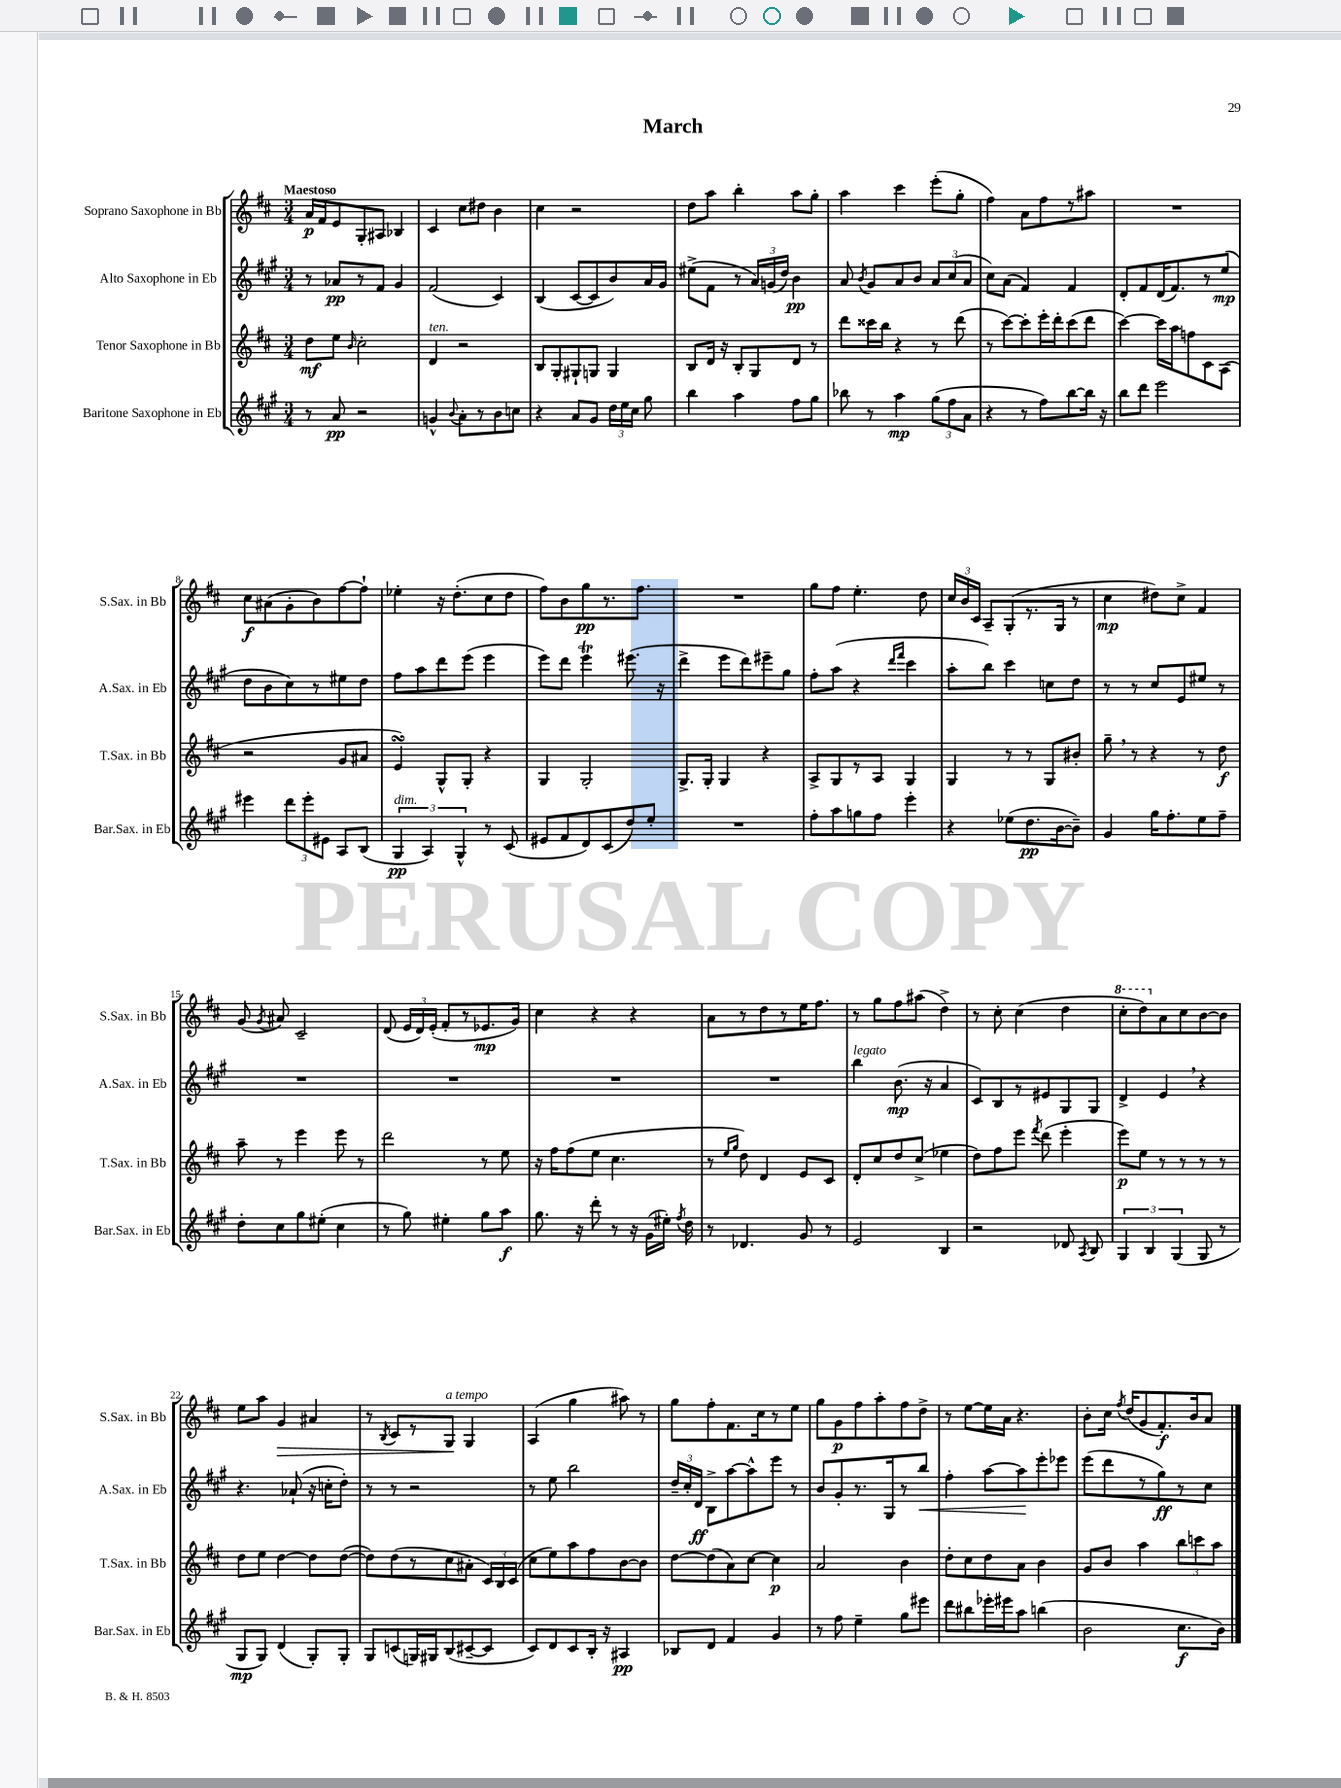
\header { title = "March" }
<<
\new StaffGroup <<
\new Staff = "s0" \with { instrumentName = "Soprano Saxophone in Bb" shortInstrumentName = "S.Sax. in Bb" } {
    \clef treble \key d \major \numericTimeSignature \time 3/4 \tempo "Maestoso"
    \autoBeamOff a'16[\p fis'16 e'8 g8-. ais8] bes4 |
    cis'4 cis''8[ dis''8] b'4 |
    cis''4 r2 |
    d''8[ a''8] b''4-. a''8[ g''8]-. |
    a''4 cis'''4 e'''8[-.( g''8]-. |
    fis''4) a'8[ fis''8 r8 ais''8] |
    R2. |
    cis''8[\f ais'8( g'8-. b'8) fis''8~ fis''8]-! |
    ees''4-. r16 d''8.[-.( cis''8 d''8] |
    fis''8[) b'8 g''8\pp r8. fis''8.] |
    R2. |
    g''8[ fis''8] e''4.-. d''8 |
    \tuplet 3/2 { cis''16[ b'16 cis'16] } a8[-- g8-.( r8. g16] r8 |
    cis''4\mp dis''8[) cis''8]-> fis'4 |
    g'8( \acciaccatura { g'8 } ais'8) cis'2-- |
    d'8( \tuplet 3/2 { e'16[ d'16) e'16]-.( } fis'8[-. r8 ees'8.\mp g'16]) |
    cis''4 r4 r4 |
    a'8[ r8 d''8 r8 e''16 fis''8.] |
    r8 g''8[ fis''8 ais''8]( d''4->) |
    r8 cis''8-. cis''4( d''4 |
    \ottava #1 cis'''8[-. d'''8) \ottava #0 a'8 cis''8 b'8~ b'8] |
    e''8[ a''8] g'4\> ais'4 |
    r8 \acciaccatura { b8 } cis'8[ r8 g8]\!^\markup { \italic "a tempo" } g4 |
    a4( g''4 ais''8) r8 |
    g''8[ fis''8-. fis'8. cis''16 r8 e''8] |
    g''8[ g'8\p fis''8 a''8-. fis''8 d''8]-> |
    r8 e''8[~ e''16 a'16] r4. |
    b'8[-. cis''16] \acciaccatura { fis''8 } d''16[( g'8 fis'8.-.\f) b'16 a'8] \bar "|." |
}
\new Staff = "s1" \with { instrumentName = "Alto Saxophone in Eb" shortInstrumentName = "A.Sax. in Eb" } {
    \clef treble \key a \major \numericTimeSignature \time 3/4
    \autoBeamOff r8 aes'8[\pp r8 fis'8] gis'4 |
    fis'2( cis'4) |
    b4( cis'8[~ cis'8 b'8) a'16 gis'16] |
    eis''8[->( fis'8] r8 \tuplet 3/2 { a'16[) g'16( d''16]) } b'4\pp |
    a'8 \acciaccatura { b'8 } gis'8[ a'8 b'8] \tuplet 3/2 { a'8[ cis''8( a'8] } |
    cis''8[) a'8]( fis'4) fis'4 |
    d'8[-. fis'8 d'16( fis'8.) r8 e''8]\mp( |
    d''8[ b'8 cis''8) r8 eis''8 d''8] |
    fis''8[ a''8 d'''8 e'''8]( e'''4 |
    e'''8[) d'''8] e'''4\trill eis'''8.( r16 |
    d'''4-> e'''8[ d'''8) eis'''8-- gis''8] |
    fis''8[-. a''8]( r4 \grace { d'''16[ fis'''16] } cis'''4 |
    a''8[-. b''8]) cis'''4 c''8[ d''8] |
    r8 r8 cis''8[ e'8 eis''8] r8 |
    R2. |
    R2. |
    R2. |
    R2. |
    b''4^\markup { \italic "legato" } b'8.\mp( r16 a'4 |
    cis'8[) b8 r8 eis'8 gis8 gis8] |
    d'4-> e'4 \breathe r4 |
    r4. aes'8-!( r16 c''16[-. d''8]-.) |
    r8 r8 r2 |
    r8 e''8 b''2 |
    \tuplet 3/2 { d''16[-- cis''16-. d'16]\ff } b8[-> a''8~ a''8-^ e'''8] r8 |
    b'8[ gis'8-. r8. gis16 r8 b''8]\< |
    fis''4-. a''8[~ a''8\! e'''8-. ees'''8] |
    e'''8[( d'''8 r8 gis''8\ff) r8 cis''8] \bar "|." |
}
\new Staff = "s2" \with { instrumentName = "Tenor Saxophone in Bb" shortInstrumentName = "T.Sax. in Bb" } {
    \clef treble \key d \major \numericTimeSignature \time 3/4
    \autoBeamOff d''8[\mf e''8] \grace { b'16 } cis''2-. |
    d'4^\markup { \italic "ten." } r2 |
    b8[ g8-. gis8-! g8] g4 |
    b8[ d'16] r16 b8[-. g8 d'8] r8 |
    d'''8[ cisis'''16 b''16] r4 r8 d'''8( |
    r8 cis'''8[~) cis'''8-. e'''16-. d'''16-. cis'''8( d'''8] |
    cis'''4~) cis'''16[ a''16 f''8 cis'8 a8]( |
    r2 g'8[ ais'8] |
    e'4\turn) g8[-^ g8]-. r4 |
    g4 g2-. |
    g8.[-> g16]-. g4 r4 |
    a8[-> g8 r8 a8] g4 |
    g4 r8 r8 g8[ bis'8]-. |
    g''8-- \breathe r8 r4 r8 d''8\f |
    a''8-- r8 e'''4 e'''8 r8 |
    d'''2 r8 e''8 |
    r16 fis''16[ fis''8( e''8] cis''4. |
    r8 \grace { e''16[ g''16] } d''8) d'4 e'8[ cis'8] |
    d'8[-. cis''8 d''8 cis''8]->( ees''4 |
    d''8[) fis''8 e'''8] \acciaccatura { fis'''8 } d'''8( e'''4-. |
    e'''8[\p) e''8] r8 r8 r8 r8 |
    d''8[ e''8] d''4~ d''8[ d''8]~( |
    d''8[) d''8( r8 cis''8 ais'8]-. \tuplet 3/2 { cis'16[) b16 cis'16]( } |
    cis''8[ e''8) a''8 fis''8 b'8~ b'8] |
    d''8[~ d''8( a'8) cis''8]~ cis''4\p |
    a'2 b'4 |
    d''8[-. cis''8 d''8 a'8] b'4 |
    g'8[ b'8] a''4 \tuplet 3/2 { b''8[ c'''8 a''8] } \bar "|." |
}
\new Staff = "s3" \with { instrumentName = "Baritone Saxophone in Eb" shortInstrumentName = "Bar.Sax. in Eb" } {
    \clef treble \key a \major \numericTimeSignature \time 3/4
    \autoBeamOff r8 a'8\pp r2 |
    g'4-^ \appoggiatura { b'8 } a'8[-. r8 b'8 c''8] |
    r4 a'8[ gis'8] \tuplet 3/2 { d''16[ e''16 cis''16] } gis''8 |
    b''4 a''4 fis''8[ gis''8] |
    bes''8 r8 a''4\mp \tuplet 3/2 { gis''8[( fis''8 a'8] } |
    r4 r8 fis''8[) b''8~ b''16] r16 |
    b''8[ d'''8] e'''2 |
    eis'''4 \tuplet 3/2 { d'''8[ eis'''8-. eis'8] } a8[ b8]( |
    \tuplet 3/2 { gis4\pp^\markup { \italic "dim." } a4) gis4-^ } r8 cis'8( |
    eis'8[ fis'8 d'8) cis'8( d''8) e''8]-. |
    R2. |
    fis''8[-. a''8 g''8 fis''8] e'''4-. |
    r4 ees''8[( d''8.\pp b'16~ b'8]--) |
    gis'4 gis''16[ fis''8.-. e''8 fis''8]-- |
    d''8[-. cis''8 gis''8 eis''8]-.( cis''4 |
    r8 gis''8) eis''4-. gis''8[ a''8]\f |
    gis''8. r16 d'''8-. r8 r16 gis'16[( eis''16]-.) \acciaccatura { fis''8 } d''16 |
    r8 des'4. gis'8 r8 |
    e'2 b4 |
    r2 des'8 \acciaccatura { a8 } b8 |
    \tuplet 3/2 { gis4 b4 gis4( } gis8 r8 |
    gis8[\mp gis8]) d'4( gis8[-.) gis8]-. |
    gis8[ c'8( g16) gis16 b8( cis'8~-- cis'8] |
    cis'8[) d'8 cis'8 b16]-. r16 ais4\pp |
    bes8[ d'8] fis'4 gis'4 |
    r8 fis''8 e''4-- gis''8[ eis'''8] |
    d'''8[ bis''8 ees'''16-. eis'''16 a''8] b''4( |
    b'2 cis''8.[\f b'16]) \bar "|." |
}
>>
>>
